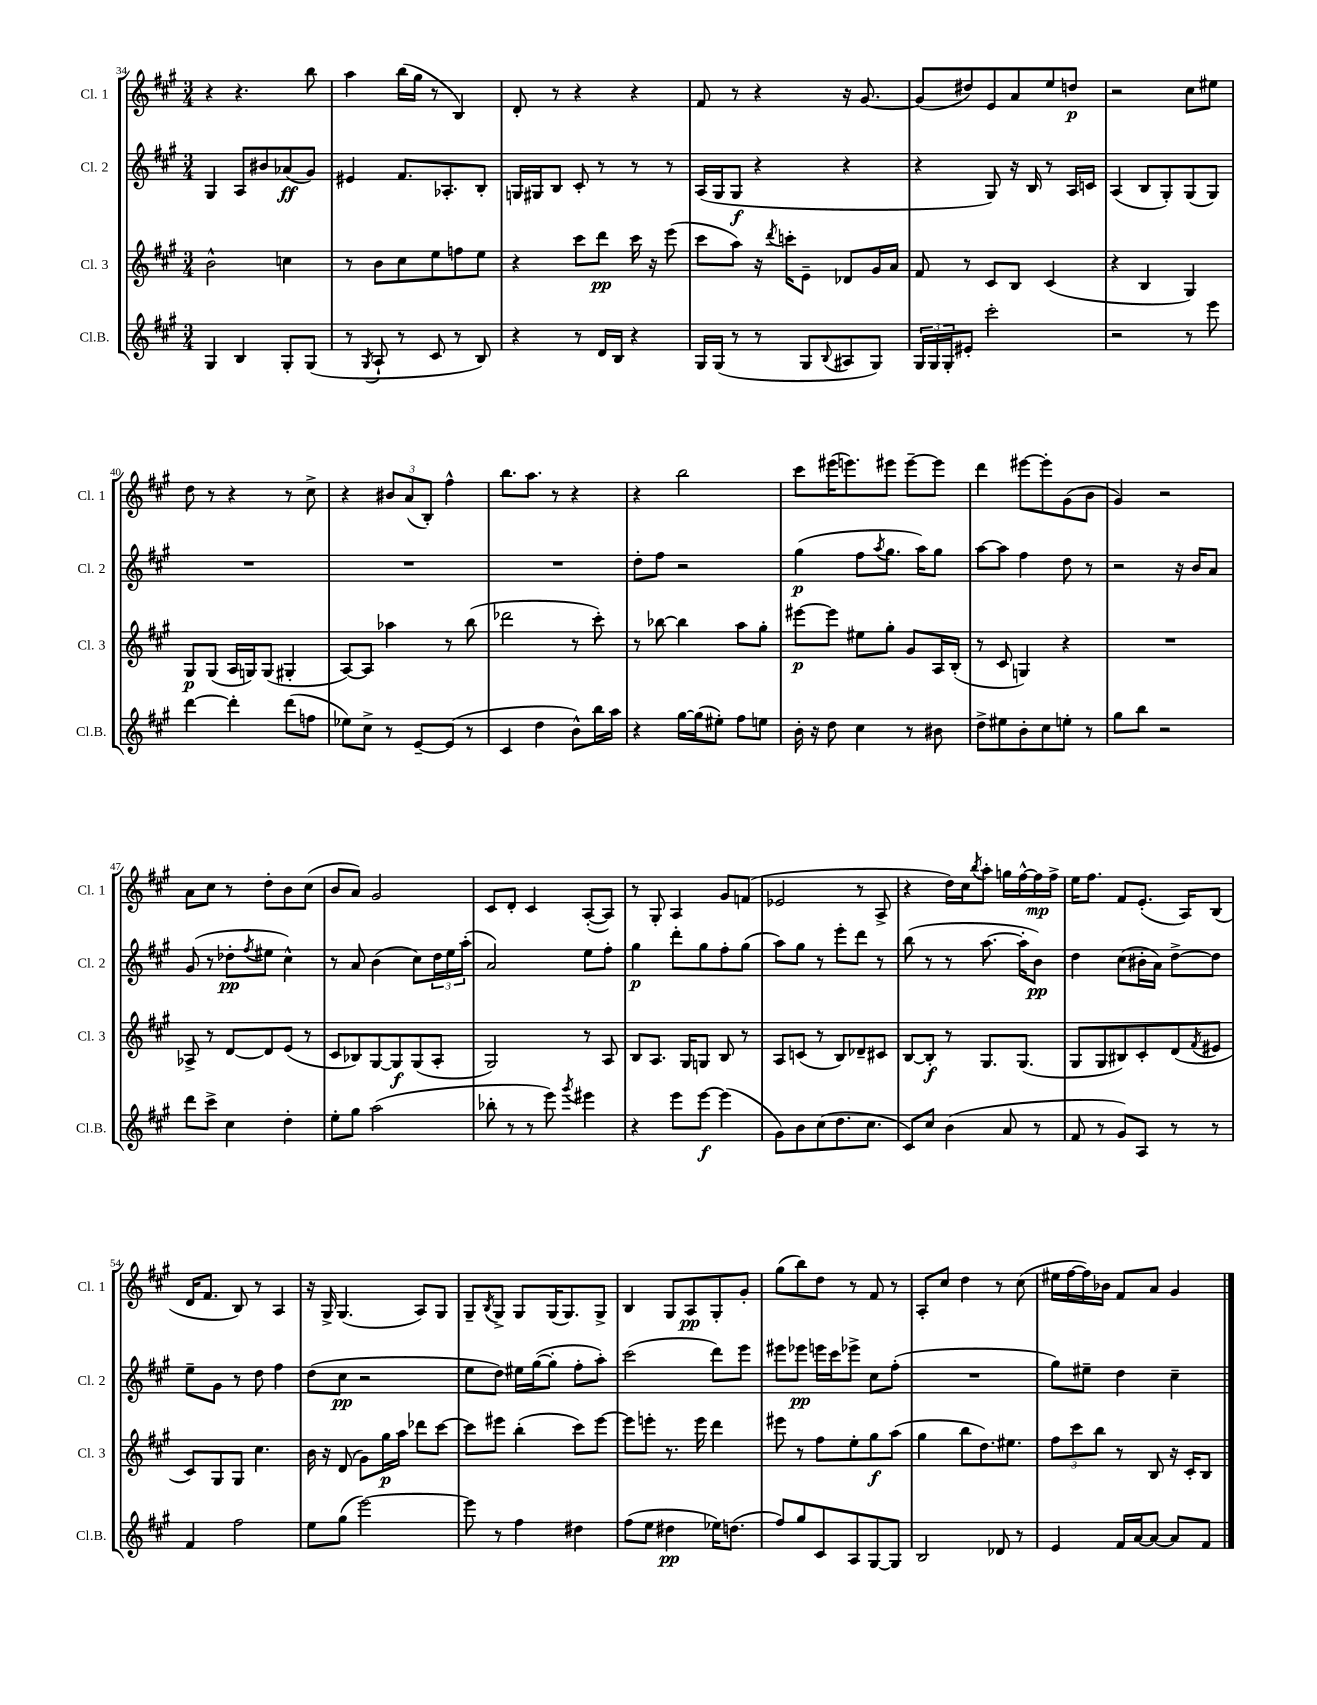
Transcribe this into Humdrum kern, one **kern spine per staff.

**kern	**dynam	**kern	**dynam	**kern	**dynam	**kern	**dynam
*part4	*part4	*part3	*part3	*part2	*part2	*part1	*part1
*staff4	*staff4	*staff3	*staff3	*staff2	*staff2	*staff1	*staff1
*I"Cl.B.	*	*I"Cl. 3	*	*I"Cl. 2	*	*I"Cl. 1	*
*I'Cl.B.	*	*I'Cl. 3	*	*I'Cl. 2	*	*I'Cl. 1	*
*clefG2	*	*clefG2	*	*clefG2	*	*clefG2	*
*k[f#c#g#]	*	*k[f#c#g#]	*	*k[f#c#g#]	*	*k[f#c#g#]	*
*M3/4	*	*M3/4	*	*M3/4	*	*M3/4	*
=34	=34	=34	=34	=34	=34	=34	=34
4G#/	.	2b^^\	.	4G#/	.	4r	.
4B/	.	.	.	8A/L	.	4.r	.
.	.	.	.	8b#X/	.	.	.
8G#'/L	.	4ccn\	.	(8a-X/	ff	.	.
(8G#/J	.	.	.	8g#/J)	.	8bb\	.
=35	=35	=35	=35	=35	=35	=35	=35
8r	.	8r	.	4e#X/	.	4aa\	.
8qG#/	.	.	.	.	.	.	.
8A`/	.	8b\L	.	.	.	.	.
8r	.	8cc#\	.	8.f#/L	.	(16bb\LL	.
.	.	.	.	.	.	16gg#\JJ	.
8c#/	.	8ee\	.	.	.	8r	.
.	.	.	.	8.A-X'/	.	.	.
8r	.	8ffn\	.	.	.	4B/)	.
8B/)	.	8ee\J	.	8B'/J	.	.	.
=36	=36	=36	=36	=36	=36	=36	=36
4r	.	4r	.	16Gn/LL	.	8d'/	.
.	.	.	.	16G#X/J	.	.	.
.	.	.	.	8B/J	.	8r	.
8r	.	8ccc#\L	.	8c#'/	.	4r	.
16d/LL	.	8ddd\J	pp	8r	.	.	.
16B/JJ	.	.	.	.	.	.	.
4r	.	16ccc#\	.	8r	.	4r	.
.	.	16r	.	.	.	.	.
.	.	(8eee\	.	8r	.	.	.
=37	=37	=37	=37	=37	=37	=37	=37
16G#/LL	.	8ccc#\L	.	(16A/LL	.	8f#/	.
(16G#/JJ	.	.	.	16G#/J	.	.	.
8r	.	8aa\J)	.	8G#/J	f	8r	.
8r	.	16r	.	4r	.	4r	.
.	.	8qddd/	.	.	.	.	.
.	.	16cccn'\KL	.	.	.	.	.
8G#/L	.	8e~\J	.	.	.	.	.
8qqB/	.	.	.	.	.	.	.
8A#X/	.	8d-X/L	.	4r	.	16r	.
.	.	.	.	.	.	[8.g#/	.
8G#/J)	.	16g#/L	.	.	.	.	.
.	.	16a/JJ	.	.	.	.	.
=38	=38	=38	=38	=38	=38	=38	=38
24G#/LL	.	8f#/	.	4r	.	(8g#/L]	.
24G#/	.	.	.	.	.	.	.
24G#'/J	.	.	.	.	.	.	.
8e#X'/J	.	8r	.	.	.	8dd#X/)	.
2ccc#'\	.	8c#/L	.	8G#/)	.	8e/	.
.	.	8B/J	.	16r	.	8a/	.
.	.	.	.	16B/	.	.	.
.	.	(4c#/	.	8r	.	8ee/	.
.	.	.	.	16A/LL	.	8ddn/J	p
.	.	.	.	16cn/JJ	.	.	.
=39	=39	=39	=39	=39	=39	=39	=39
2r	.	4r	.	(4A/	.	2r	.
.	.	4B/	.	8B/L	.	.	.
.	.	.	.	8G#'/)	.	.	.
8r	.	4G#/)	.	(8G#/	.	8cc#\L	.
8eee\	.	.	.	8G#/J)	.	8ee#X\J	.
!!LO:LB:g=z
=40	=40	=40	=40	=40	=40	=40	=40
[4ddd\	.	8G#/L	p	2.r	.	8dd\	.
.	.	(8G#/J	.	.	.	8r	.
4ddd'\]	.	16A/LL	.	.	.	4r	.
.	.	16Gn/J)	.	.	.	.	.
.	.	(8G/J	.	.	.	.	.
(8ddd\L	.	4G#X'/	.	.	.	8r	.
8ffn\J	.	.	.	.	.	8cc#^\	.
=41	=41	=41	=41	=41	=41	=41	=41
8ee-X\L)	.	[8A/L)	.	2.r	.	4r	.
8cc#^\J	.	8A/J]	.	.	.	.	.
8r	.	4aa-X\	.	.	.	12b#X/L	.
.	.	.	.	.	.	(12a/	.
[8e~/L	.	.	.	.	.	.	.
.	.	.	.	.	.	12B'/J)	.
(8e/J]	.	8r	.	.	.	4ff#^^\	.
8r	.	(8bb\	.	.	.	.	.
=42	=42	=42	=42	=42	=42	=42	=42
4c#/	.	2ddd-X\	.	2.r	.	8.bb\L	.
.	.	.	.	.	.	8.aa\J	.
4dd\	.	.	.	.	.	.	.
.	.	.	.	.	.	8r	.
8b^^\L)	.	8r	.	.	.	4r	.
16bb\L	.	8ccc#'\)	.	.	.	.	.
16aa\JJ	.	.	.	.	.	.	.
=43	=43	=43	=43	=43	=43	=43	=43
4r	.	8r	.	8dd'\L	.	4r	.
.	.	[8bb-X\	.	8ff#\J	.	.	.
[16gg#\LL	.	4bb-\]	.	2r	.	2bb\	.
(16gg#\J]	.	.	.	.	.	.	.
8ee#X'\J)	.	.	.	.	.	.	.
8ff#\L	.	8aa\L	.	.	.	.	.
8een\J	.	8gg#'\J	.	.	.	.	.
=44	=44	=44	=44	=44	=44	=44	=44
16b'\	.	[8eee#X\L	p	(4gg#\	p	8ccc#\L	.
16r	.	.	.	.	.	.	.
8dd\	.	8eee#\J]	.	.	.	(16eee#X\K	.
.	.	.	.	.	.	8.eeen\)	.
4cc#\	.	8ee#X\L	.	8ff#\L	.	.	.
.	.	.	.	8qaa/	.	.	.
.	.	8gg#'\J	.	8.gg#\J	.	8eee#X\J	.
8r	.	8g#/L	.	.	.	[8eee#~\L	.
.	.	.	.	16aa\KL)	.	.	.
8b#X\	.	16A/L	.	8gg#\J	.	8eee#\J]	.
.	.	(16B'/JJ	.	.	.	.	.
=45	=45	=45	=45	=45	=45	=45	=45
8dd^\L	.	8r	.	[8aa\L	.	4ddd\	.
8ee#X\	.	8c#/	.	8aa\J]	.	.	.
8b'\	.	4Gn/)	.	4ff#\	.	[8eee#X\L	.
8cc#\	.	.	.	.	.	8eee#'\]	.
8een'\J	.	4r	.	8dd\	.	(8g#\	.
8r	.	.	.	8r	.	8b\J	.
=46	=46	=46	=46	=46	=46	=46	=46
8gg#\L	.	2.r	.	2r	.	4g#/)	.
8bb\J	.	.	.	.	.	.	.
2r	.	.	.	.	.	2r	.
.	.	.	.	16r	.	.	.
.	.	.	.	16b/KL	.	.	.
.	.	.	.	8a/J	.	.	.
!!LO:LB:g=z
=47	=47	=47	=47	=47	=47	=47	=47
8ddd\L	.	8A-X^/	.	(8g#/	.	8a\L	.
8ccc#^\J	.	8r	.	8r	.	8cc#\J	.
4cc#\	.	[8d/L	.	8dd-X'\L	pp	8r	.
.	.	.	.	8qff#/	.	.	.
.	.	8d/]	.	8ee#X\J	.	8dd'\L	.
4dd'\	.	(8e/J	.	4cc#^^\)	.	8b\	.
.	.	8r	.	.	.	(8cc#\J	.
=48	=48	=48	=48	=48	=48	=48	=48
8ee'\L	.	8c#/L	.	8r	.	8b/L	.
8gg#\J	.	8B-X/)	.	8a/	.	8a/J)	.
(2aa\	.	[8G#/	.	(4b\	.	2g#/	.
.	.	8G#/]	f	.	.	.	.
.	.	(8G#/	.	8cc#\L)	.	.	.
.	.	8A'/J	.	24dd\L	.	.	.
.	.	.	.	24ee\	.	.	.
.	.	.	.	(24aa'\JJ	.	.	.
=49	=49	=49	=49	=49	=49	=49	=49
8bb-X'\	.	2G#/)	.	2a/)	.	8c#/L	.
8r	.	.	.	.	.	8d'/J	.
8r	.	.	.	.	.	4c#/	.
8eee\)	.	.	.	.	.	.	.
8qggg#/	.	.	.	.	.	.	.
4eee#X\	.	8r	.	8ee\L	.	([8A'/L	.
.	.	8A/	.	8ff#'\J	.	8A/J])	.
=50	=50	=50	=50	=50	=50	=50	=50
4r	.	8B/L	.	4gg#\	p	8r	.
.	.	8.A/J	.	.	.	8G#'/	.
8eee\L	.	.	.	8ddd'\L	.	4A/	.
.	.	16G#/KL	.	.	.	.	.
[8eee\J	f	8Gn/J	.	8gg#\	.	.	.
(4eee\]	.	8B/	.	8ff#'\	.	8g#/L	.
.	.	8r	.	(8gg#\J	.	(8fn/J	.
=51	=51	=51	=51	=51	=51	=51	=51
8g#\L)	.	8A/L	.	8aa\L)	.	2e-X/	.
8b\	.	(8cn/J	.	8gg#\J	.	.	.
(8cc#\	.	8r	.	8r	.	.	.
8.dd\	.	8B/L)	.	8eee'\L	.	.	.
.	.	8d-X~/	.	8ddd\J	.	8r	.
8.cc#\J	.	.	.	.	.	.	.
.	.	8c#X/J	.	8r	.	8A^/	.
=52	=52	=52	=52	=52	=52	=52	=52
8c#/L)	.	[8B/L	.	(8bb\	.	4r	.
8cc#/J	.	8B'/J]	f	8r	.	.	.
(4b\	.	8r	.	8r	.	16dd\LL)	.
.	.	.	.	.	.	16cc#\J	.
.	.	.	.	.	.	8qbb/	.
.	.	8.G#/L	.	[8.aa\	.	8aa'\J	.
8a/	.	.	.	.	.	16ggn\LL	.
.	.	(8.G#/J	.	16aa'\KL]	.	[16ff#^^\	.
8r	.	.	.	8b\J)	pp	16ff#\]	mp
.	.	.	.	.	.	16ff#^\JJ	.
=53	=53	=53	=53	=53	=53	=53	=53
8f#/	.	8G#/L	.	4dd\	.	16ee\KL	.
.	.	.	.	.	.	8.ff#\J	.
8r	.	8G#/	.	.	.	.	.
8g#/L)	.	8B#X/)	.	(8cc#\L	.	8f#/L	.
8A/J	.	8c#'/	.	16b#X'\L	.	(8.e'/J	.
.	.	.	.	16a\JJ)	.	.	.
8r	.	(8d/	.	[8dd^\L	.	.	.
.	.	.	.	.	.	16A/KL)	.
.	.	8qf#/	.	.	.	.	.
8r	.	8e#X/J	.	8dd\J]	.	(8B/J	.
!!LO:LB:g=z
=54	=54	=54	=54	=54	=54	=54	=54
4f#/	.	8c#/L)	.	8ee~\L	.	16d/KL	.
.	.	.	.	.	.	8.f#/J	.
.	.	8G#/	.	8g#\J	.	.	.
2ff#\	.	8G#/J	.	8r	.	8B/)	.
.	.	4.cc#\	.	8dd\	.	8r	.
.	.	.	.	4ff#\	.	4A/	.
=55	=55	=55	=55	=55	=55	=55	=55
8ee\L	.	16b\	.	(8dd\L	.	16r	.
.	.	16r	.	.	.	16G#^/	.
(8gg#\J	.	(8d/	.	8cc#\J	pp	(4.G#/	.
[2eee\)	.	8g#\L)	.	2r	.	.	.
.	.	16gg#\L	p	.	.	.	.
.	.	16aa\JJ	.	.	.	.	.
.	.	8ddd-X\L	.	.	.	8A/L)	.
.	.	[8ccc#\J	.	.	.	8G#/J	.
=56	=56	=56	=56	=56	=56	=56	=56
8eee\]	.	8ccc#\L]	.	8ee\L	.	8G#~/L	.
.	.	.	.	.	.	8qB/	.
8r	.	8eee#X\J	.	8dd\J)	.	8G#^/J	.
4ff#\	.	(4bb'\	.	16ee#X\LL	.	8G#/L	.
.	.	.	.	([16gg#\J	.	.	.
.	.	.	.	8gg#'\J]	.	(16G#/K	.
.	.	.	.	.	.	8.G#/)	.
4dd#X\	.	8ccc#\L)	.	8ff#'\L	.	.	.
.	.	[8eee#\J	.	8aa'\J)	.	8G#^/J	.
=57	=57	=57	=57	=57	=57	=57	=57
(8ff#\L	.	8eee#\L]	.	(2ccc#\	.	4B/	.
8ee\J	.	8eeen'\J	.	.	.	.	.
4dd#X\	pp	8.r	.	.	.	8G#/L	.
.	.	.	.	.	.	8A/	pp
.	.	16eee\	.	.	.	.	.
16ee-X\KL)	.	4ddd\	.	8ddd\L)	.	8G#'/	.
(8.ddn\J	.	.	.	.	.	.	.
.	.	.	.	8eee\J	.	8g#'/J	.
=58	=58	=58	=58	=58	=58	=58	=58
8ff#/L)	.	8eee#X\	.	8eee#X\L	.	(8gg#\L	.
8gg#/	.	8r	.	8eee-X\J	pp	8bb\)	.
8c#/	.	8ff#\L	.	16eeen\LL	.	8dd\J	.
.	.	.	.	16ccc#\J	.	.	.
8A/	.	8ee'\	.	8eee-X^\J	.	8r	.
[8G#/	.	8gg#\	f	8cc#\L	.	8f#/	.
8G#/J]	.	(8aa\J	.	(8ff#'\J	.	8r	.
=59	=59	=59	=59	=59	=59	=59	=59
2B/	.	4gg#\	.	2.r	.	8A'/L	.
.	.	.	.	.	.	8cc#/J	.
.	.	8bb\L	.	.	.	4dd\	.
.	.	8.dd\)	.	.	.	.	.
8d-X/	.	.	.	.	.	8r	.
.	.	8.ee#X\J	.	.	.	.	.
8r	.	.	.	.	.	(8cc#\	.
=60	=60	=60	=60	=60	=60	=60	=60
4e/	.	12ff#\L	.	8gg#\L)	.	16ee#X\LL	.
.	.	.	.	.	.	[16ff#\	.
.	.	12ccc#\	.	.	.	.	.
.	.	.	.	8ee#X~\J	.	16ff#\])	.
.	.	12bb\J	.	.	.	.	.
.	.	.	.	.	.	16b-X\JJ	.
16f#/LL	.	8r	.	4dd\	.	8f#/L	.
[16a/J	.	.	.	.	.	.	.
8a/J_	.	8B/	.	.	.	8a/J	.
8a/L]	.	16r	.	4cc#~\	.	4g#/	.
.	.	16c#'/KL	.	.	.	.	.
8f#/J	.	8B/J	.	.	.	.	.
==	==	==	==	==	==	==	==
*-	*-	*-	*-	*-	*-	*-	*-
